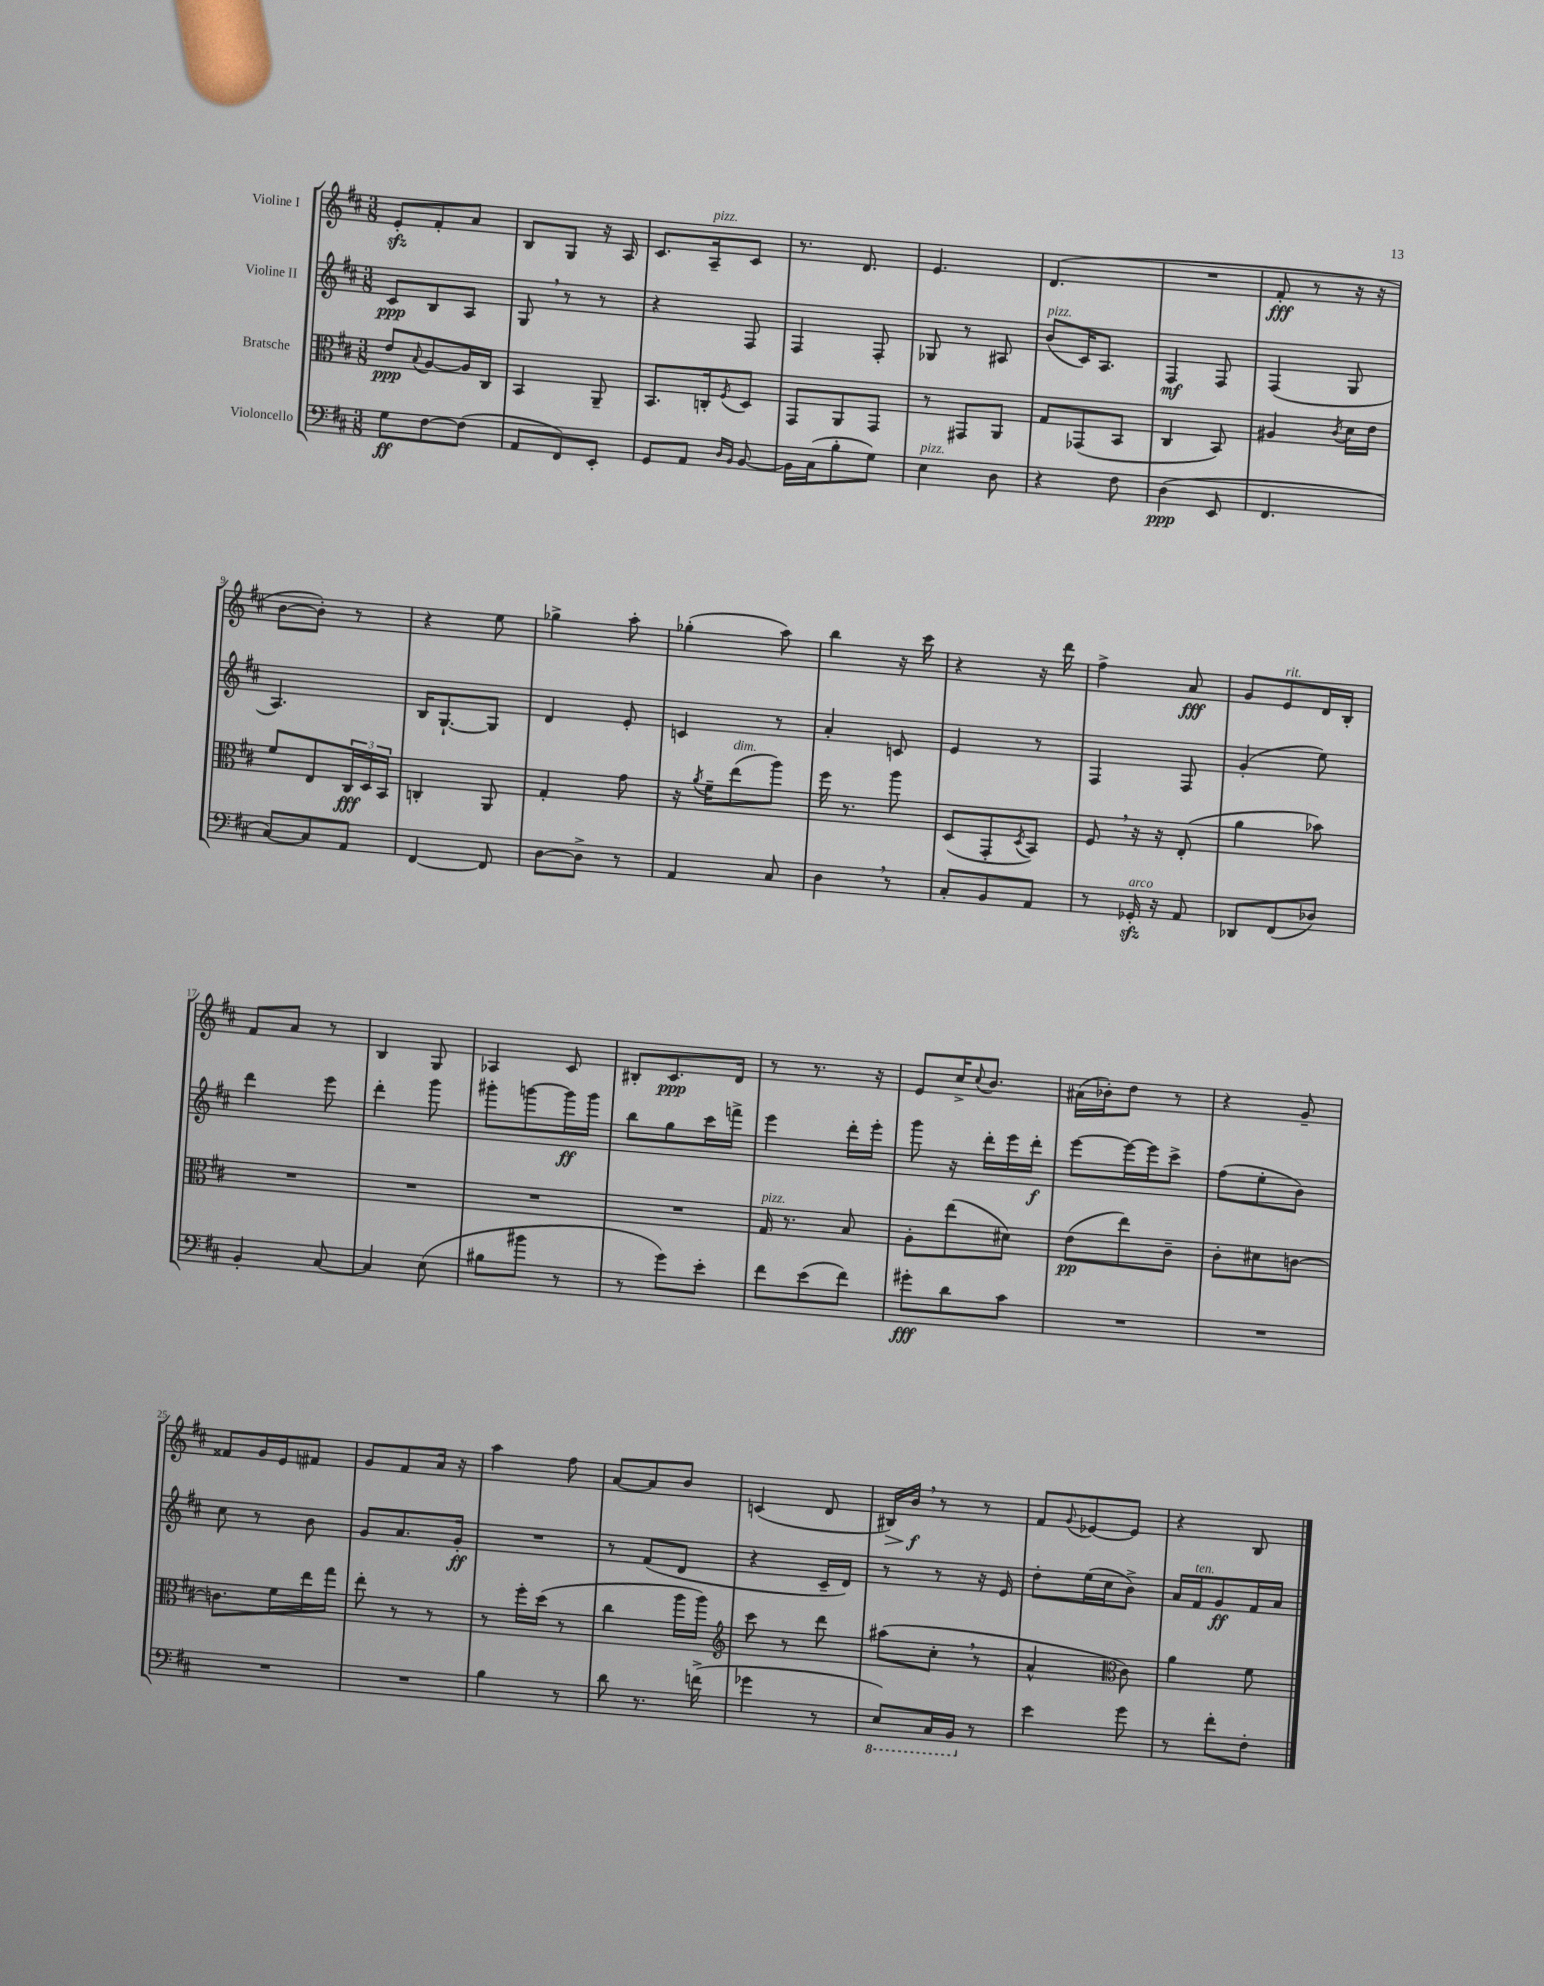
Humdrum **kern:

**kern	**kern	**kern	**kern
*staff4	*staff3	*staff2	*staff1
*clefF4	*clefC3	*clefG2	*clefG2
*k[f#c#]	*k[f#c#]	*k[f#c#]	*k[f#c#]
*M3/8	*M3/8	*M3/8	*M3/8
8G\L	8e/L	8c#/L	8e'/L
.	8qqB/	.	.
[8F#\	[8A/	8B/	8f#'/
(8F#\]J	16A/]L	8A/J	8a/J
.	16C#/JJ	.	.
=	=	=	=
8AA/L	4BB/	8G/	8B/L
8FF#/)	.	8r	8G/J
8EE'/J	8AA~/	8r	16r
.	.	.	16A/
=	=	=	=
8GG/L	8.BB/L	4r	8.c#/L
8AA/J	.	.	.
.	16C'/k	.	16A~/k
16qqD/LL	.	.	.
16qqBB/JJ	8qF#/	.	.
[8BB/	8D/J	8F#/	8c#/J
=	=	=	=
16BB\]LL	8GG/L	4F#/	8.r
(16C#\J	.	.	.
8B'\	8AA/	.	.
.	.	.	8.d/
8G\J)	8GG/J	8F#'/	.
=	=	=	=
4E\	8r	8G-/	4.e/
.	8GG#/L	8r	.
8D\	8AA/J	8A#/	.
=	=	=	=
4r	8G/L	(8b/L	(4.d/
.	(8GG-/	16c#/K)	.
.	.	8.A/J	.
8F#\	8BB/J	.	.
=	=	=	=
(4D\	4C#/	4F#/	4.r
8EE/	8BB/)	8F#/	.
=	=	=	=
4.FF#/	4A#/	(4F#/	8f#'/
.	.	.	8r
.	8qc#/	.	.
.	16d\LL	8G/	16r
.	16e\JJ	.	16r
=	=	=	=
[8C#/L)	8f#/L	4.A/)	[8b\L
8C#/]	8E/	.	8b'\]J)
8AA/J	24C#/L	.	8r
.	24D/	.	.
.	24BB/JJ	.	.
=	=	=	=
[4FF#/	4C'/	16B/LK	4r
.	.	[8.G`/	.
8FF#/]	8AA/	8G/]J	8ee\
=	=	=	=
[8D\L	4G'/	4d/	4gg-^\
8D^\]J	.	.	.
8r	8g\	8e'/	8aa'\
=	=	=	=
4AA/	16r	4c/	(4gg-'\
.	8qa/	.	.
.	16f#~\LK	.	.
.	(8ee\	.	.
8C#/	8aa\J)	8r	8aa\)
=	=	=	=
4D\	16ff#\	4a'/	4bb\
.	8.r	.	.
8r	8aa\	8c/	16r
.	.	.	16ccc#\
=	=	=	=
8C#'/L	(8D/L	4e/	4r
8BB/	8GG'/	.	.
.	8qD/	.	.
8AA/J	8BB/J)	8r	16r
.	.	.	16ddd\
=	=	=	=
8r	8F#/	4F#/	4ff#^\
16GG-'/	16r	.	.
16r	16r	.	.
8AA/	(8E'/	8F#/	8a/
=	=	=	=
8DD-/L	4a\	(4g'/	8g/L
(8FF#/	.	.	8e/
8D-/J)	8b-\)	8ee\)	16d/L
.	.	.	16B'/JJ
=	=	=	=
4BB'/	4.r	4ddd\	8f#/L
.	.	.	8a/J
[8C#/	.	8eee\	8r
=	=	=	=
4C#/]	4.r	4ddd'\	4B/
(8E\	.	8ggg\	8G/
=	=	=	=
8B#\L	4.r	8ggg#'\L	4A-/
8b#\J	.	[8ggg\	.
8r	.	16ggg\]L	8c#/
.	.	16ggg\JJ	.
=	=	=	=
8r	4.r	8bb\L	8B#'/L
8g\L)	.	8gg\	8.c#/
8e'\J	.	16ccc#\L	.
.	.	16fff^\JJ	16d/Jk
=	=	=	=
8f#\L	16G/	4eee\	8r
.	8.r	.	.
(8e\	.	.	8.r
8f#\J)	8B/	16ddd'\LL	.
.	.	16eee'\JJ	16r
=	=	=	=
8g#'\L	8A'\L	8ggg\	8e/L
8d\	(8ee\	16r	16cc#^/K
.	.	.	8qqcc#/
.	.	16ddd'\LL	8.b/J
8c#\J	8d#\J)	16eee\	.
.	.	16ddd'\JJ	.
=	=	=	=
4.r	(8e\L	[8eee\L	(16a#\LL
.	.	.	16b-'\J)
.	8ee\)	16eee\_L	8dd\J
.	.	16eee\]J	.
.	8c#~\J	8ccc#^\J	8r
=	=	=	=
4.r	8c#'\L	(8ff#\L	4r
.	8d#\	8ee'\	.
.	[8c\J	8b\J)	8g~/
=	=	=	=
4.r	8.c\]L	8cc#\	8f##/L
.	.	8r	16g/L
.	16f#\L	.	16e/J
.	16ee\	8b\	8f#/J
.	16gg\JJ	.	.
=	=	=	=
4.r	8ee'\	8g/L	8g/L
.	8r	8.a/	8f#/
.	8r	.	16a/Jk
.	.	16g'/Jk	16r
=	=	=	=
4B\	8r	4.r	4aa\
.	16ff#'\LL	.	.
.	(16dd\JJ	.	.
8r	8r	.	8ff#\
=	=	=	=
8d\	4cc#\	8r	[8a/L
8.r	.	(8f#/L	8a/]
.	16aa\LL	8d/J	8b/J
(16f^\	16aa\JJ)	.	.
=	=	=	=
*	*clefG2	*	*
4g-\	8ccc#\	4r	(4c/
.	8r	.	.
8r	8ddd\	16c#~/LL	8d/
.	.	16d/JJ)	.
=	=	=	=
8EE/L)	(8aa#\L	8r	16B#/LL)
.	.	.	16b/JJ
16CC#/L	8cc#'\J	8r	8r
16BBB/JJ	.	.	.
8r	8r	16r	8r
.	.	16e/	.
=	=	=	=
4e\	4a^^/	8dd'\L	8f#/L
.	.	.	8qqg/
.	.	(16ee\L	[8e-/
.	.	16cc#\J	.
*	*clefC3	*	*
8g\	8c#\)	8b^\J)	8e-/]J
=	=	=	=
8r	4a\	16a/LL	4r
.	.	16f#/J	.
8f#'\L	.	8g/	.
8F#'\J	8f#\	16f#/L	8B/
.	.	16a/JJ	.
==	==	==	==
*-	*-	*-	*-
